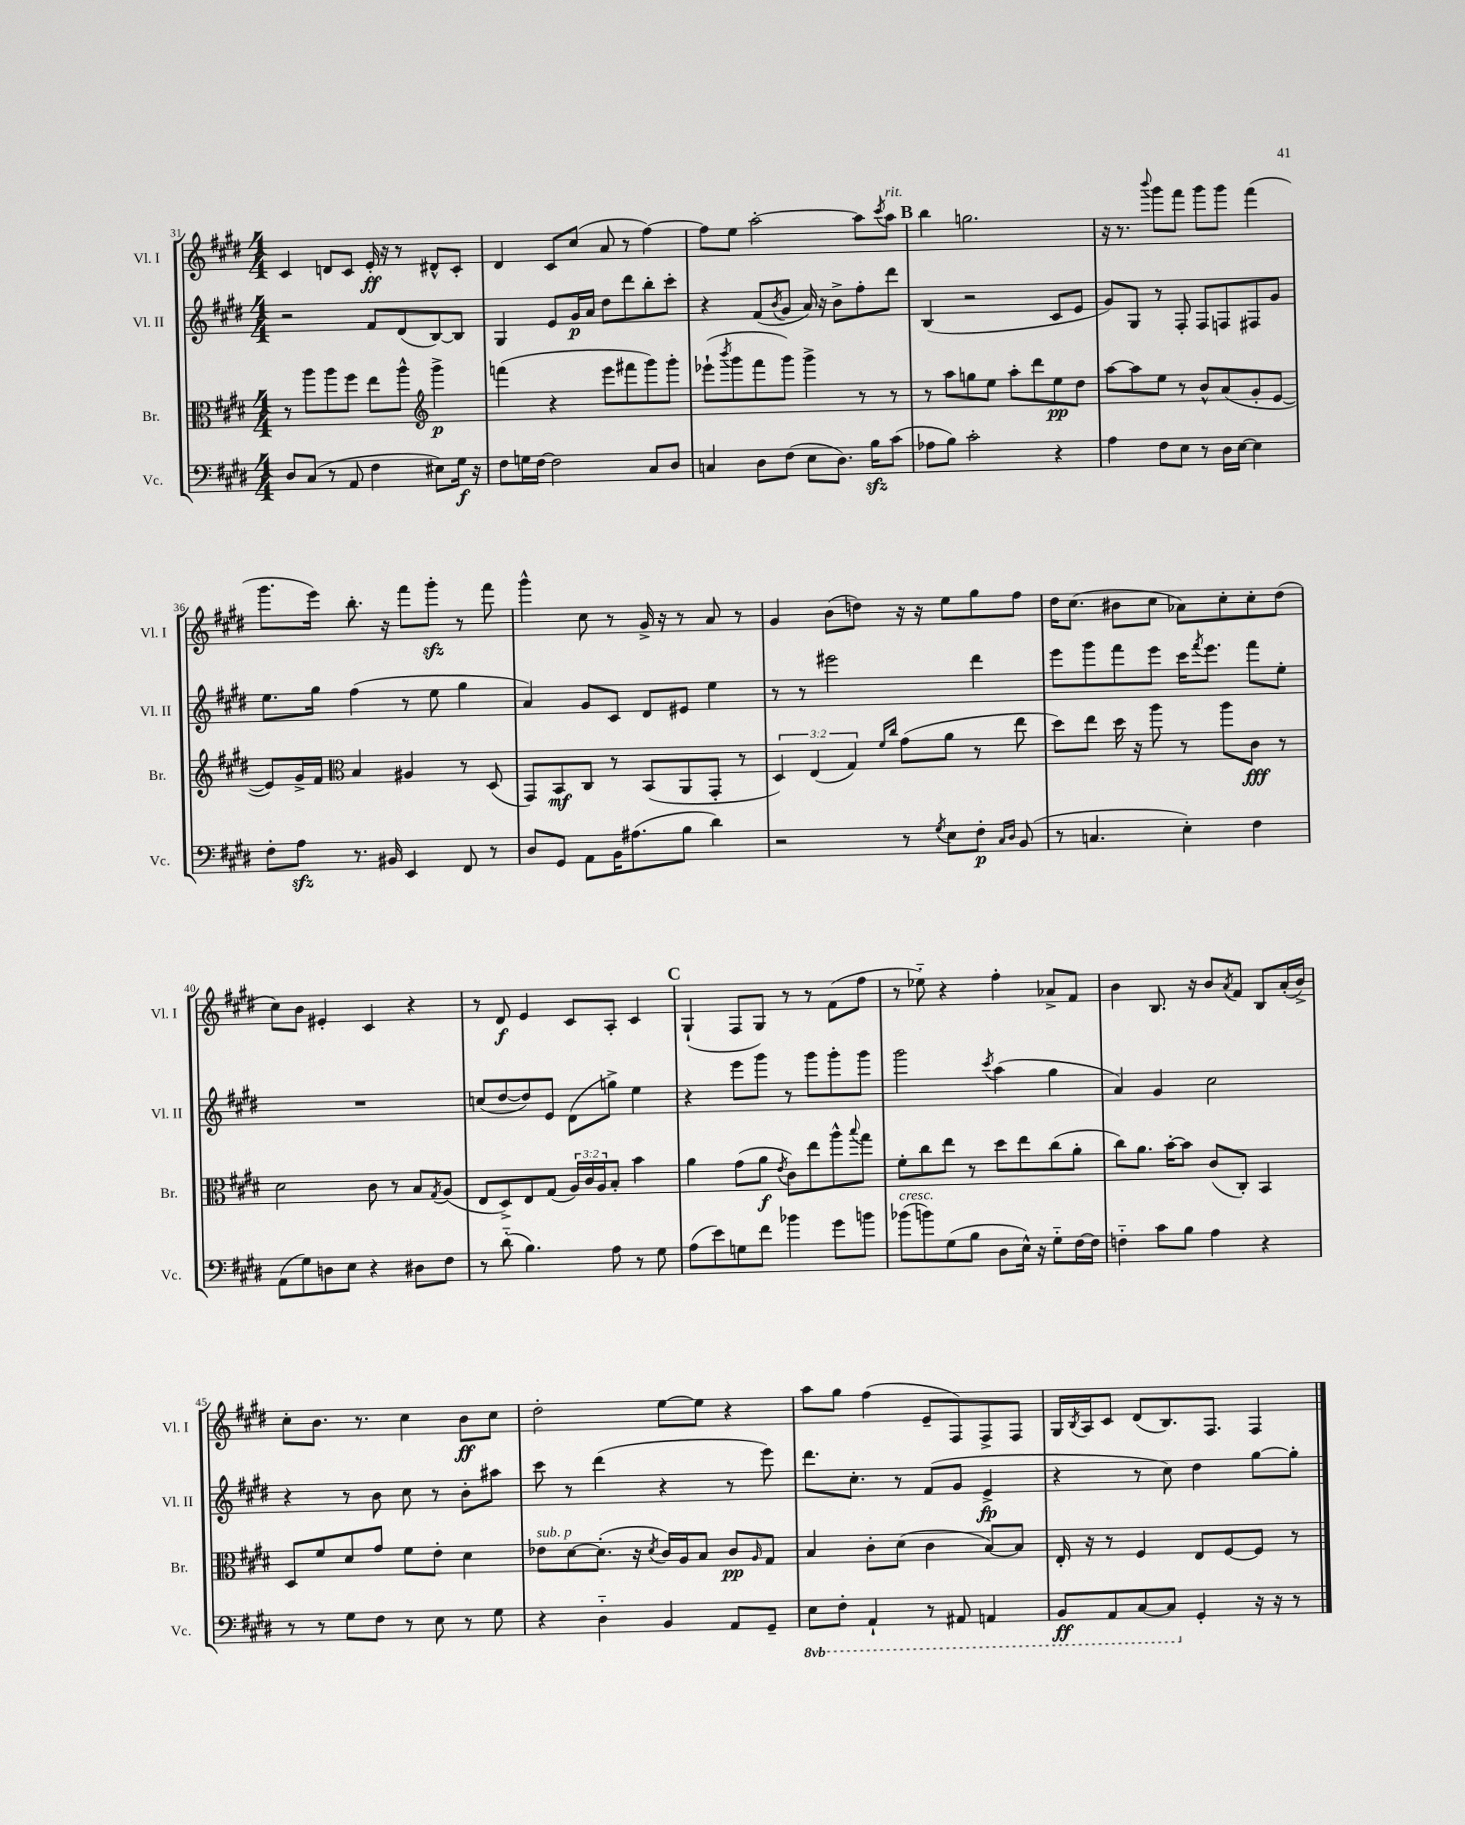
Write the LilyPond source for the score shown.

<<
\new StaffGroup <<
\new Staff = "s0" \with { instrumentName = "Vl. I" shortInstrumentName = "Vl. I" } {
    \clef treble \key e \major \numericTimeSignature \time 4/4
    cis'4 d'8 cis'8 e'16-.\ff r16 r8 dis'8-^ cis'8-. |
    dis'4 cis'8 cis''8( a'8 r8 fis''4~) |
    fis''8 e''8 a''2~-. a''8 \acciaccatura { cis'''8 } a''8^\markup { \italic "rit." } |
    \mark \markup { \bold "B" } b''4 g''2. |
    r16 r8. \appoggiatura { b'''8 } gis'''8 fis'''8 gis'''8 gis'''8 fis'''4( |
    gis'''8. e'''16) b''8.-. r16 fis'''8 gis'''8-.\sfz r8 fis'''8 |
    gis'''4-^ cis''8 r8 gis'16-> r16 r8 a'8 r8 |
    gis'4 b'8( d''8) r16 r16 e''8 gis''8 fis''8 |
    dis''16 cis''8.( bis'8 cis''8 aes'8) cis''8-. cis''8-. dis''8( |
    cis''8) b'8 eis'4-. cis'4 r4 |
    r8 dis'8\f e'4 cis'8 a8-. cis'4 |
    \mark \markup { \bold "C" } gis4-!( fis8 gis8) r8 r8 fis'8( fis''8 |
    r8 ees''8-_) r4 fis''4-. aes'8-> fis'8 |
    b'4 b8. r16 b'8 \acciaccatura { a'8 } fis'8 b8 a'16-.( b'16->) |
    cis''8-. b'8. r8. cis''4 b'8\ff cis''8 |
    dis''2-. e''8~ e''8 r4 |
    a''8 gis''8 fis''4( e'8-- fis8) fis8-> fis8 |
    gis16 \acciaccatura { b8 } a16 cis'8 dis'8( b8.) fis8. fis4 \bar "|." |
}
\new Staff = "s1" \with { instrumentName = "Vl. II" shortInstrumentName = "Vl. II" } {
    \clef treble \key e \major \numericTimeSignature \time 4/4
    r2 fis'8 dis'8( b8~) b8 |
    gis4 e'8 gis'16\p a'16 dis''8 dis'''8 b''8-. cis'''8-. |
    r4 fis'8( \acciaccatura { b'8 } gis'8 a'16) r16 b'8-> fis''8-. dis'''8 |
    \mark \markup { \bold "B" } b4( r2 cis'8 e'8 |
    gis'8) gis8 r8 fis8-. fis8 f8 fis8 gis'8 |
    e''8. gis''16 fis''4( r8 e''8 gis''4 |
    a'4) gis'8 cis'8 dis'8 eis'8 e''4 |
    r8 r8 eis'''2 dis'''4 |
    e'''8 gis'''8 fis'''8 e'''8 cis'''16 \acciaccatura { fis'''8 } e'''8. fis'''8 e''8-. |
    R1 |
    c''8( dis''8~ dis''8) e'8 dis'8( g''8->) e''4 |
    \mark \markup { \bold "C" } r4 e'''8 gis'''8 r8 gis'''8 gis'''8-. gis'''8 |
    gis'''2 \acciaccatura { cis'''8 } a''4( gis''4 |
    a'4) gis'4 cis''2 |
    r4 r8 b'8 cis''8 r8 b'8-. ais''8 |
    cis'''8 r8 dis'''4( r4 r8 e'''8) |
    dis'''8. cis''8.-. r8 fis'8( gis'8 e'4->\fp |
    r4 r8 cis''8) dis''4 gis''8~ gis''8-. \bar "|." |
}
\new Staff = "s2" \with { instrumentName = "Br." shortInstrumentName = "Br." } {
    \clef alto \key e \major \numericTimeSignature \time 4/4 \override Staff.TupletNumber.text = #tuplet-number::calc-fraction-text
    r8 a''8 a''8 fis''8 e''8 a''8-^ \clef treble gis'''4->\p |
    f'''4( r4 e'''8 fis'''8 gis'''8) gis'''8-. |
    ees'''8-!( \acciaccatura { b'''8 } gis'''8 fis'''8 gis'''8) gis'''4-> r8 r8 |
    \mark \markup { \bold "B" } r8 a''8 g''8 e''8 a''8-. dis'''8 e''8\pp dis''8 |
    a''8~ a''8 e''8 r8 b'8-^ a'8( gis'8-. e'8~ |
    e'8) gis'16-> fis'16 \clef alto b4 ais4 r8 dis8( |
    gis,8) b,8\mf cis8 r8 b,8( a,8 gis,8-. r8 |
    \tuplet 3/2 { dis4) e4( gis4) } \grace { fis'16 cis''16 } gis'8( a'8 r8 e''8 |
    dis''8) e''8 dis''16 r16 a''8 r8 a''8 cis'8\fff r8 |
    dis'2 cis'8 r8 b8 \acciaccatura { gis8 } a8( |
    e8 dis8->) e8 gis8( \tuplet 3/2 { a16) cis'16 a16 } b8-. b'4 |
    \mark \markup { \bold "C" } a'4 gis'8( a'8\f \acciaccatura { e'8 } cis'8) e''8 a''8-^ \appoggiatura { b''8 } gis''8 |
    fis'8-. cis''8 e''8 r8 dis''8 e''8 cis''8( a'8-. |
    cis''8) a'8. b'16~-. b'8 cis'8( cis8-.) b,4 |
    dis8 fis'8 dis'8 gis'8 fis'8 e'8-. dis'4 |
    ees'8^\markup { \italic "sub. p" } dis'8~ dis'8.-.( r16 \acciaccatura { dis'8 } cis'16) a16 b8 cis'8\pp \grace { a16 } gis8 |
    b4 cis'8-. dis'8( cis'4 b8~) b8 |
    e16-. r16 r8 fis4 e8 fis8~ fis8 r8 \bar "|." |
}
\new Staff = "s3" \with { instrumentName = "Vc." shortInstrumentName = "Vc." } {
    \clef bass \key e \major \numericTimeSignature \time 4/4 \set Staff.ottavationMarkups = #ottavation-simple-ordinals
    dis8 cis8( r8 a,8 fis4 eis8) gis16\f r16 |
    fis8 g16 fis16~ fis2 cis8 dis8 |
    c4 dis8 fis8( e8 dis8.) b16\sfz cis'8( |
    \mark \markup { \bold "B" } aes8 b8) cis'2-. r4 |
    a4 fis8 e8 r8 dis16 e16~ e4 |
    fis8-. a8\sfz r8. bis,16 e,4 fis,8 r8 |
    dis8 gis,8 a,8 b,16 ais8.( b8 dis'4) |
    r2 r8 \acciaccatura { gis8 } e8 fis8-.\p \grace { cis16 dis16 } b,8( |
    r8 c4. e4-.) fis4 |
    a,8( gis8) d8 e8 r4 dis8 fis8 |
    r8 dis'8-_( b4.) a8 r8 gis8 |
    \mark \markup { \bold "C" } a8( e'8) g8 fis'8 bes'4 gis'8 b'8 |
    bes'8^\markup { \italic "cresc." }( b'8) gis8( b8 dis8 e16-^) r16 gis8-_ fis16~ fis16 |
    f4-_ cis'8 b8 a4 r4 |
    r8 r8 gis8 fis8 r8 e8 r8 gis8 |
    r4 dis4-_ b,4 a,8 gis,8-- |
    \ottava #-1 e,8 fis,8-. a,,4-! r8 ais,,8 a,,4 |
    b,,8\ff a,,8 cis,8~ cis,8 \ottava #0 gis,4-. r16 r16 r8 \bar "|." |
}
>>
>>
\layout { \context { \Score currentBarNumber = #31 } }
